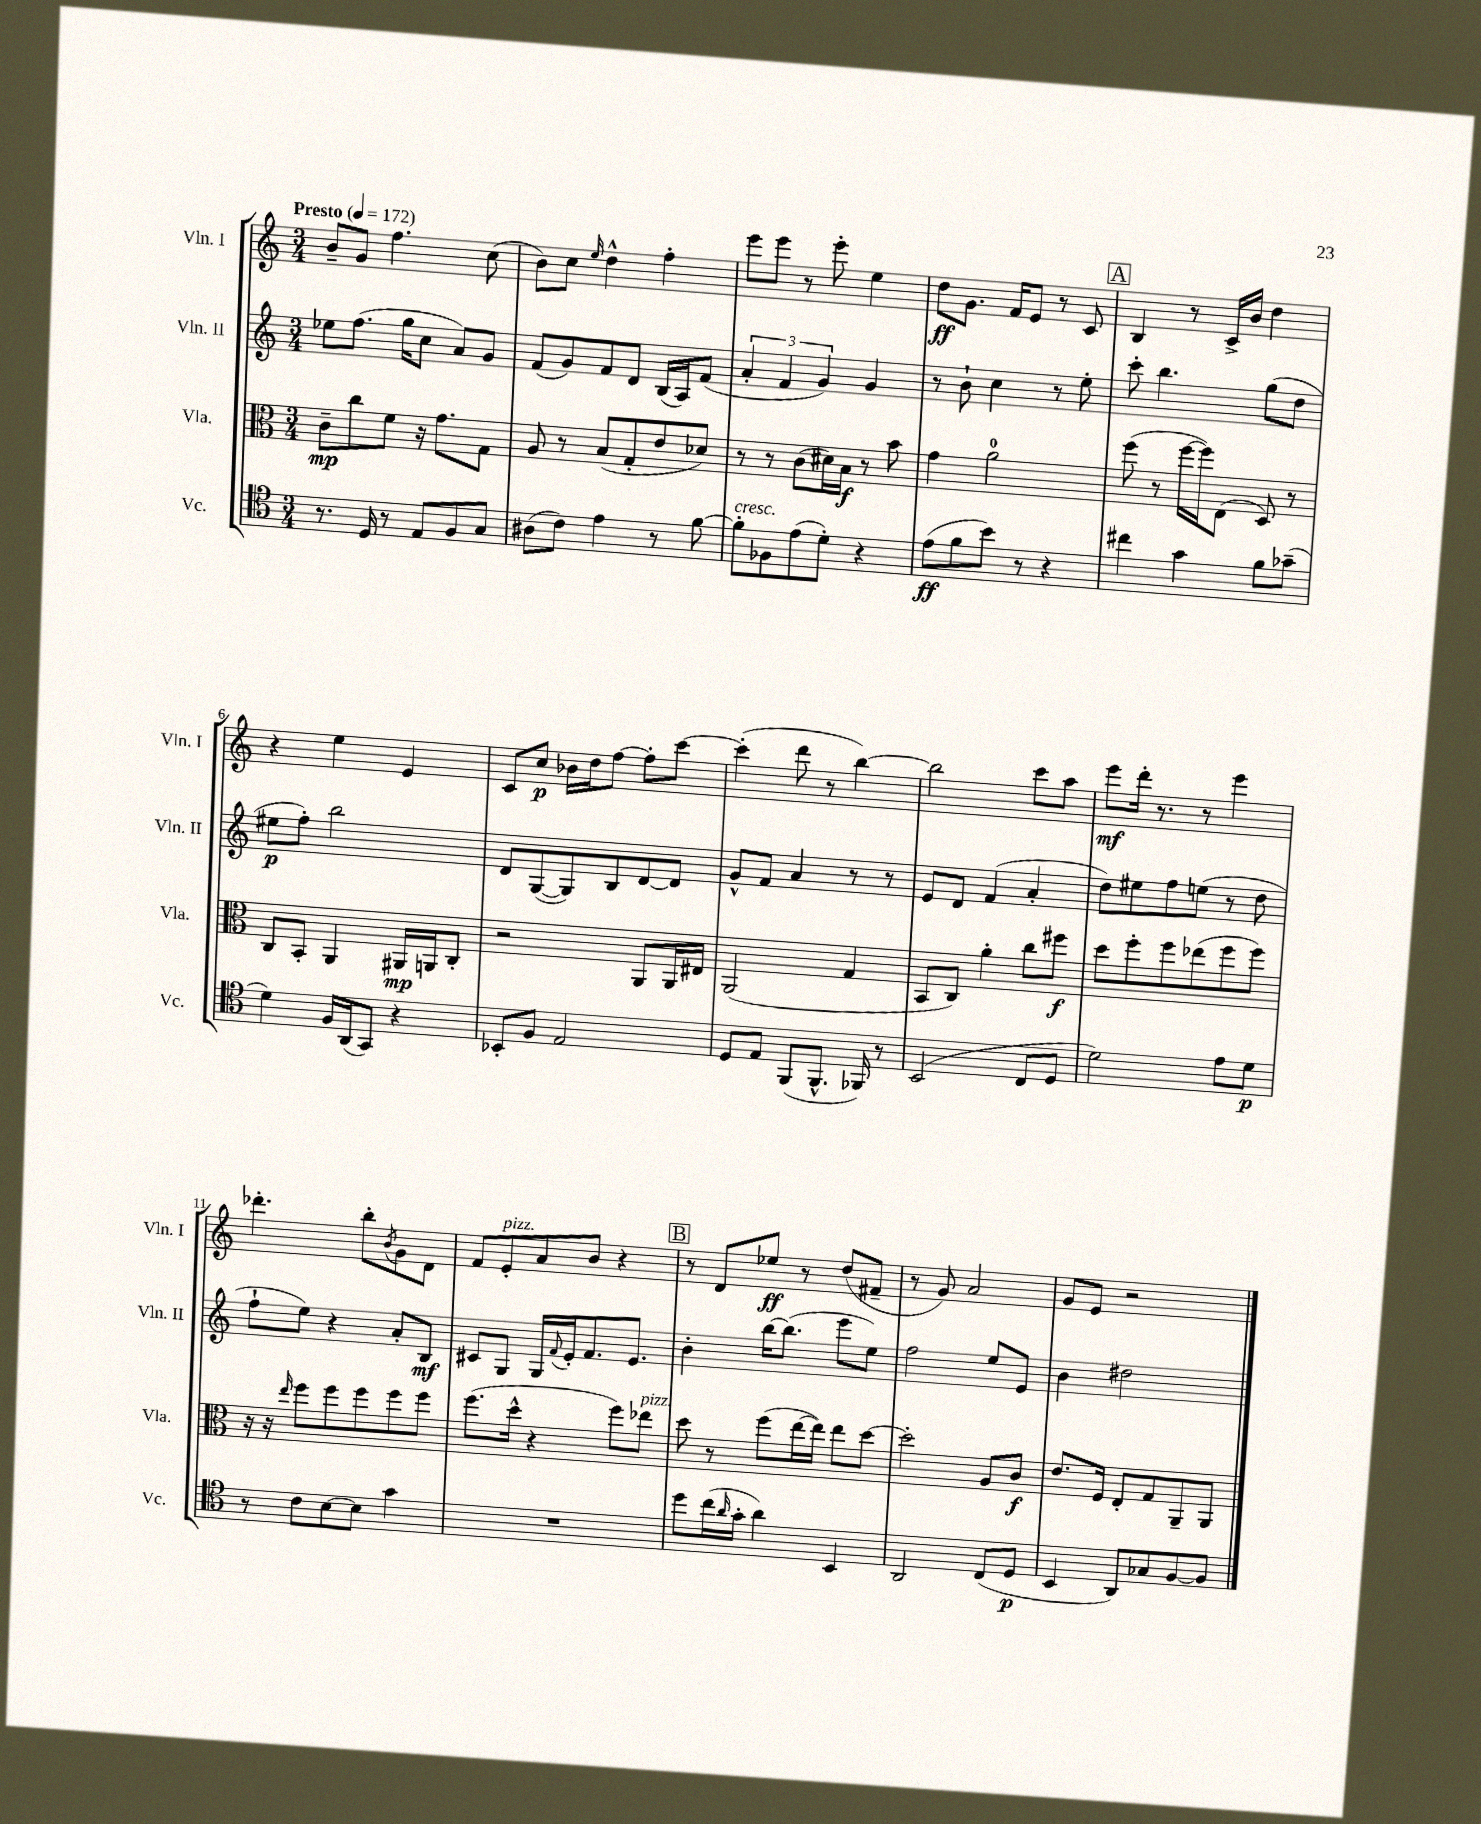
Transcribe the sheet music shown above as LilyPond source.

<<
\new StaffGroup <<
\new Staff = "s0" \with { instrumentName = "Vln. I" shortInstrumentName = "Vln. I" } {
    \clef treble \key c \major \numericTimeSignature \time 3/4 \tempo "Presto" 4 = 172
    b'8-- g'8 f''4. c''8( |
    b'8) c''8 \grace { e''16 } d''4-^ f''4-. |
    e'''8 e'''8 r8 e'''8-. e''4 |
    d''8\ff g'8. f'16 e'8 r8 c'8 |
    \mark \markup { \box "A" } b4 r8 c'16-> b'16 d''4 |
    r4 e''4 e'4 |
    c'8 c''8\p bes'16 d''16 f''8~ f''8-. c'''8~ |
    c'''4-.( d'''8 r8 b''4~) |
    b''2 c'''8 a''8 |
    e'''8\mf d'''16-. r8. r8 e'''4 |
    des'''4.-. b''8-. \acciaccatura { b'8 } g'8 d'8 |
    f'8 e'8-.^\markup { \italic "pizz." } a'8 b'8 r4 |
    \mark \markup { \box "B" } r8 d'8 ees''8\ff r8 d''8( fis'8-- |
    r8 g'8) a'2 |
    g'8 e'8 r2 \bar "|." |
}
\new Staff = "s1" \with { instrumentName = "Vln. II" shortInstrumentName = "Vln. II" } {
    \clef treble \key c \major \numericTimeSignature \time 3/4
    ees''8 f''8.( g''16 c''8 a'8) g'8 |
    f'8( g'8) f'8 d'8 b16( a16) f'8( |
    \tuplet 3/2 { a'4-. f'4 g'4) } g'4 |
    r8 b'8-! c''4 r8 e''8-. |
    \mark \markup { \box "A" } c'''8-. b''4. g''8( d''8 |
    eis''8\p f''8-.) b''2 |
    d'8 g8~( g8) b8 d'8~ d'8 |
    g'8-^ f'8 a'4 r8 r8 |
    e'8 d'8 f'4( a'4-. |
    d''8) eis''8 f''8 e''8( r8 d''8 |
    f''8-! e''8) r4 a'8-. b8\mf |
    cis'8 g8 g16 \appoggiatura { f'8 } e'16-. f'8. e'8. |
    \mark \markup { \box "B" } b'4-. b''16~ b''8.( e'''8 e''8) |
    f''2 e''8 e'8 |
    b'4 dis''2 \bar "|." |
}
\new Staff = "s2" \with { instrumentName = "Vla." shortInstrumentName = "Vla." } {
    \clef alto \key c \major \numericTimeSignature \time 3/4
    c'8--\mp c''8 f'8 r16 g'8. g8 |
    a8 r8 b8( g8-. e'8 des'8) |
    r8 r8 c'8( dis'16) b16\f r8 b'8 |
    g'4 a'2-0 |
    \mark \markup { \box "A" } f''8( r8 f''16~ f''16) e8( d8) r8 |
    c8 b,8-. a,4 ais,16\mp a,16 c8-. |
    r2 a,8 a,16 eis16 |
    a,2( g4 |
    b,8 c8) a'4-. c''8 fis''8\f |
    d''8 f''8-. f''8 ees''8( f''8 f''8) |
    r16 r16 \grace { e''16 } f''8 f''8 f''8 f''8 f''8 |
    f''8.( d''16-^ r4 f''8) ees''8^\markup { \italic "pizz." } |
    \mark \markup { \box "B" } d''8 r8 f''8( e''16~ e''16) e''8 d''8~ |
    d''2-. a8 c'8\f |
    e'8. f16 e8-. g8 a,8-- a,8 \bar "|." |
}
\new Staff = "s3" \with { instrumentName = "Vc." shortInstrumentName = "Vc." } {
    \clef tenor \key c \major \numericTimeSignature \time 3/4
    r8. d16 r8 e8 f8 g8 |
    ais8( c'8) e'4 r8 f'8~ |
    f'8-.^\markup { \italic "cresc." } fes8 e'8( d'8-.) r4 |
    e'8\ff( f'8 b'8) r8 r4 |
    \mark \markup { \box "A" } cis''4 g'4 f'8 ges'8--( |
    d'4) f16 a,16( g,8) r4 |
    bes,8-. f8 e2 |
    d8 e8 f,8( f,8.-^ fes,16) r8 |
    b,2( c8 d8 |
    d'2) e'8 d'8\p |
    r8 c'8 b8~ b8 g'4 |
    R2. |
    \mark \markup { \box "B" } d''8 c''16( \grace { a'16 } g'16-. a'4) b,4 |
    a,2 c8( d8\p |
    b,4 a,8) ges8 f8~ f8 \bar "|." |
}
>>
>>
